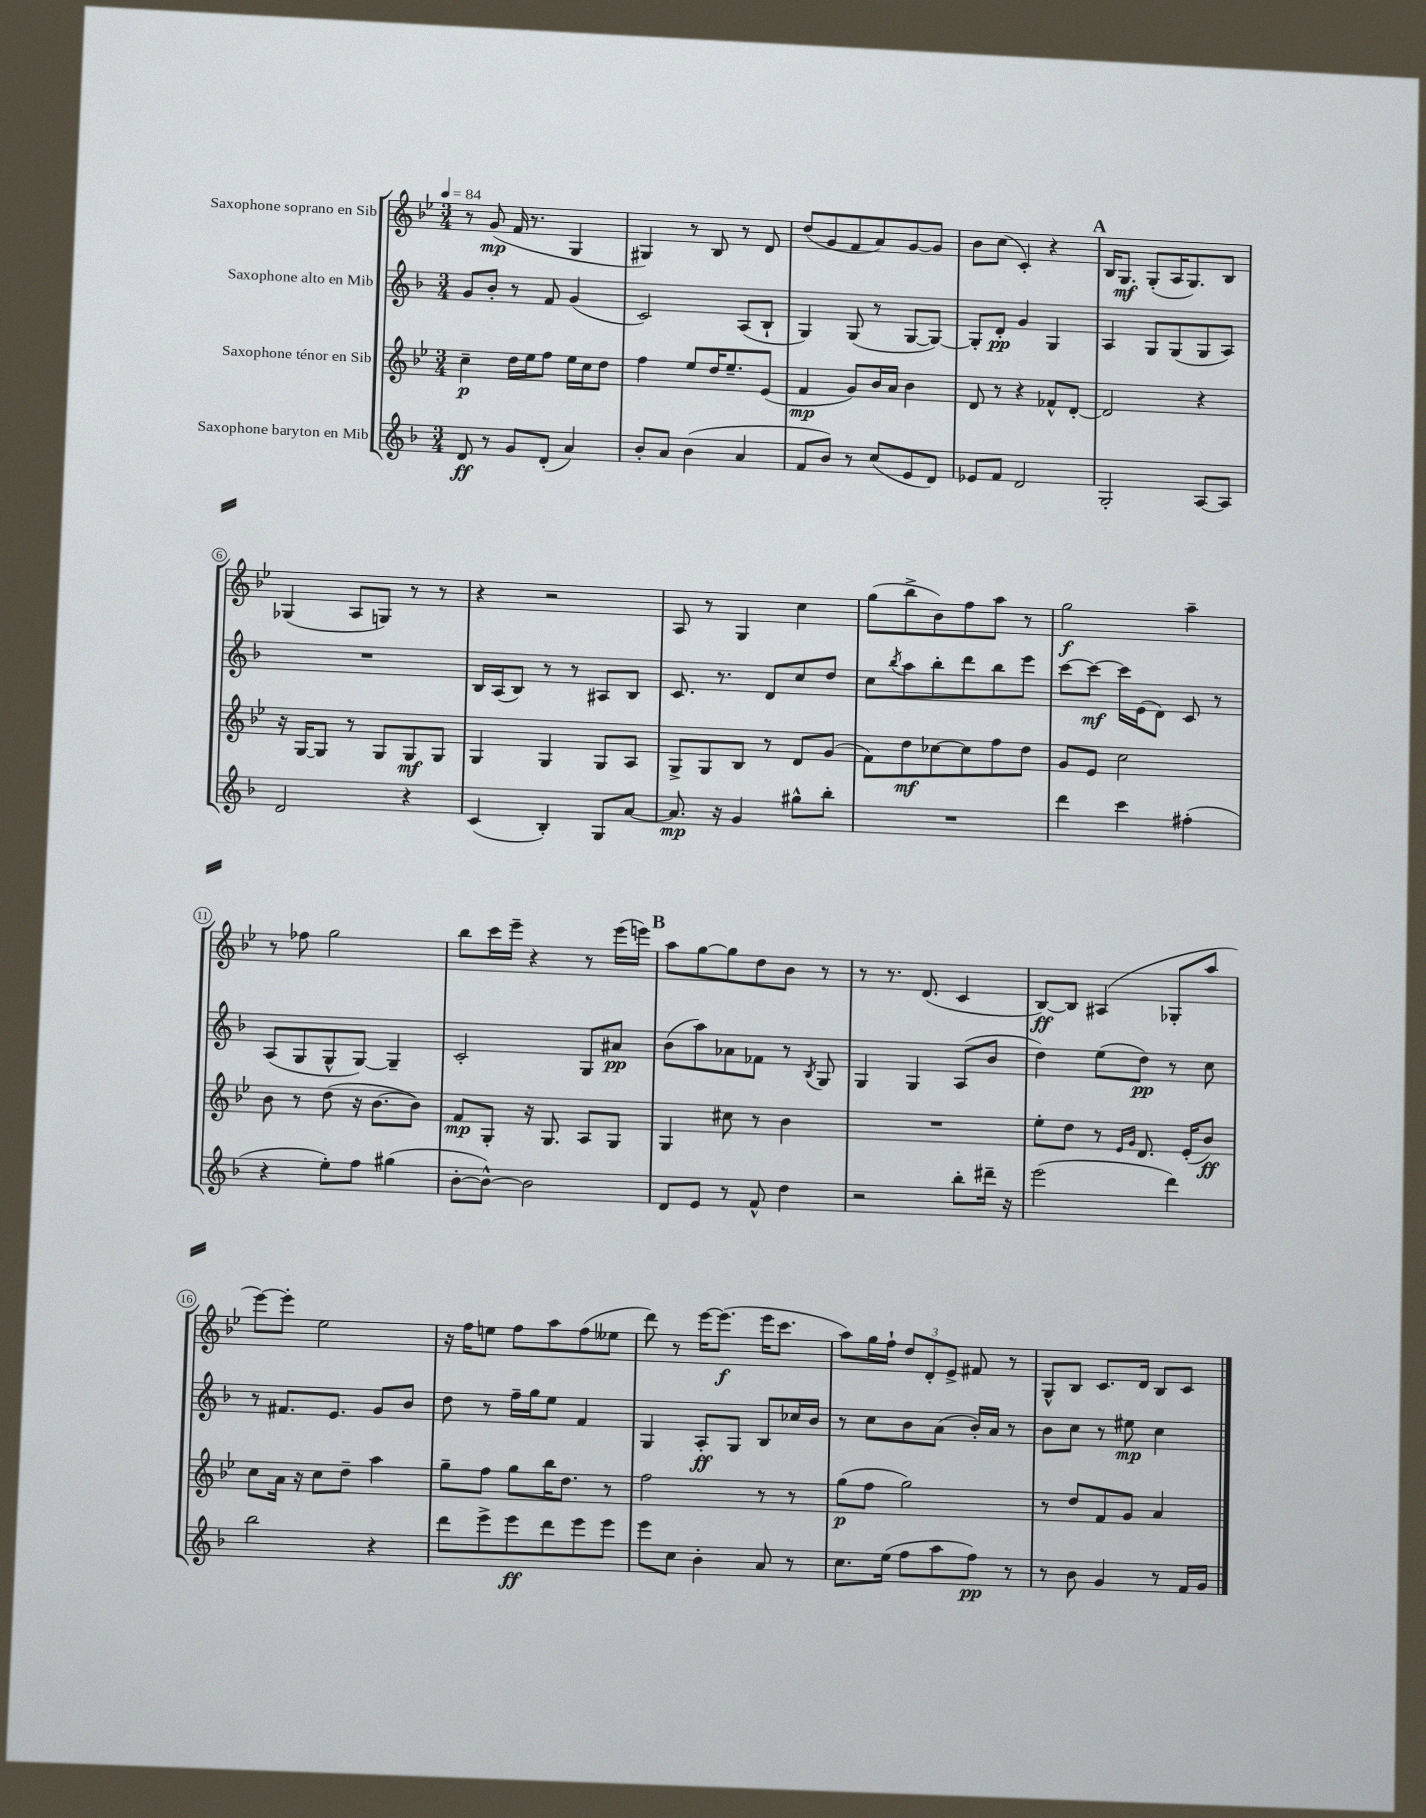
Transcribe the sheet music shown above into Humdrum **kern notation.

**kern	**kern	**kern	**kern
*staff4	*staff3	*staff2	*staff1
*clefG2	*clefG2	*clefG2	*clefG2
*k[b-]	*k[b-e-]	*k[b-]	*k[b-e-]
*M3/4	*M3/4	*M3/4	*M3/4
*MM84	*MM84	*MM84	*MM84
8d	4cc~	8g	8r
8r	.	8b-'	(8g
8g	16dd	8r	16f
.	16ee-	.	8.r
(8d'	8ff	8f	.
4a)	16ee-	(4g	4G
.	16cc	.	.
.	8dd	.	.
=	=	=	=
8b-'	4ff	2c)	4G#)
8a	.	.	.
(4b-	8ee-	.	8r
.	16dd	.	8B-
.	8.ee-~	.	.
4a	.	(8A	8r
.	(8e-	8B-`	8d
=	=	=	=
8f	4f	4G)	(8dd
8b-)	.	.	8g
8r	8g)	(8G	8f
(8cc	16b-	8r	8a)
.	16a	.	.
8e	4b-	[8G	[8g
8d)	.	8G_)	8g]
=	=	=	=
8e-	8d	8G']	8b-
8f	8r	8d'	(8cc
2d	4r	4g	4c')
.	8f-^^	4G	4r
.	[8d'	.	.
=	=	=	=
2G'	2d]	4A	16B-
.	.	.	8.G
.	.	8G	(8G'
.	.	(8G	16A
.	.	.	8.G)
[8A	4r	8G	.
8A]	.	8A)	8B-
=	=	=	=
2d	16r	2.r	(4G-
.	[16G	.	.
.	8G]	.	.
.	8r	.	8A
.	8G	.	8G)
4r	8G	.	8r
.	8G	.	8r
=	=	=	=
(4c	4G	16B-	4r
.	.	(16A	.
.	.	8B-)	.
4B-')	4G	8r	2r
.	.	8r	.
8G	8G	8A#	.
[8a	8A	8B-	.
=	=	=	=
8.a]	8G^	8.c	8A
.	8G	.	8r
16r	.	8.r	.
4g	8B-	.	4G
.	8r	8d	.
8gg#^^	8d	8cc	4cc
8bb-'	(8g	8dd	.
=	=	=	=
2.r	8f)	8cc	(8gg
.	.	8qbb-	.
.	8dd	8aa	8bb-^
.	[8cc-	8bb-'	8b-)
.	8cc-]	8ddd	8ff
.	8ff	8bb-	8aa
.	8dd	8eee	8r
=	=	=	=
4ddd	8g	[8ccc	2gg
.	8e-	8ccc_	.
4ccc	2cc	16ccc]	.
.	.	(16e	.
.	.	8d)	.
(4ff#'	.	8c	4aa~
.	.	8r	.
=	=	=	=
4r	8b-	(8A	8r
.	8r	8G	8ff-
8ee')	(8dd	8G^^	2gg
8ff	16r	[8G)	.
.	[8.b-	.	.
(4gg#	.	4G~]	.
.	8b-])	.	.
=	=	=	=
[8b-'	8f	2c'	8bb-
8b-^^_)	8G'	.	16ccc
.	.	.	16eee-~
2b-]	16r	.	4r
.	8.G	.	.
.	8A	8G	8r
.	8G	8a#	(16eee-
.	.	.	16eee)
=	=	=	=
8d	4G	(8b-	8aa
8e	.	8aa)	[8gg
8r	8cc#	8a-	8gg]
8f^^	8r	8f-	8dd
4dd	4b-	8r	8b-
.	.	8qB-	.
.	.	8G	8r
=	=	=	=
2r	2.r	4G	8r
.	.	.	8.r
.	.	4G	.
.	.	.	(8.d
8bb-'	.	(8A	4c
16ddd#~	.	8b-	.
16r	.	.	.
=	=	=	=
(2eee	8ee-'	4dd)	[8B-)
.	8dd	.	8B-]
.	8r	(8ee	(4A#
.	16qqe-	.	.
.	16qqg	.	.
.	8.d	8dd)	.
4ddd)	.	8r	8G-'
.	(16e-'	.	.
.	8b-)	8cc	8aa
=	=	=	=
2bb-	8cc	8r	[8eee-)
.	16a	8.f#	8eee-']
.	16r	.	.
.	8cc	.	2ee-
.	.	8.e	.
.	8dd~	.	.
4r	4aa	8g	.
.	.	8b-	.
=	=	=	=
8ddd	8gg~	8dd	16r
.	.	.	16ff
8eee^	8ff	8r	8ee
8eee	8gg	16ff~	8ff
.	.	16gg	.
8ddd	16bb-	8ee	8aa
.	8.dd	.	.
8eee	.	4f	(8ff
8eee	8r	.	8ee--
=	=	=	=
8eee	2ff	4G	8ddd)
8cc	.	.	8r
4b-'	.	8A'	[16eee-
.	.	.	(8.eee-]
.	.	8G	.
8a	8r	8B-	16eee-
.	.	.	8.ccc
8r	8r	16cc-	.
.	.	16b-	.
=	=	=	=
8.cc	(8gg	8r	8aa)
.	8ff	8cc	16gg
(16ee	.	.	16ff`
8ff	2gg)	8b-	12dd
.	.	.	12d'
8aa	.	(8a	.
.	.	.	12e-^
8ff)	.	16b-')	8f#
.	.	16a	.
8r	.	8r	8r
=	=	=	=
8r	8r	8b-	8G^^
8b-	8dd	8cc	8B-
4g	8f	8r	8.c
.	8g	8ee#	.
.	.	.	16d
8r	4a	4cc	8B-
16f	.	.	8c
16g	.	.	.
==	==	==	==
*-	*-	*-	*-
